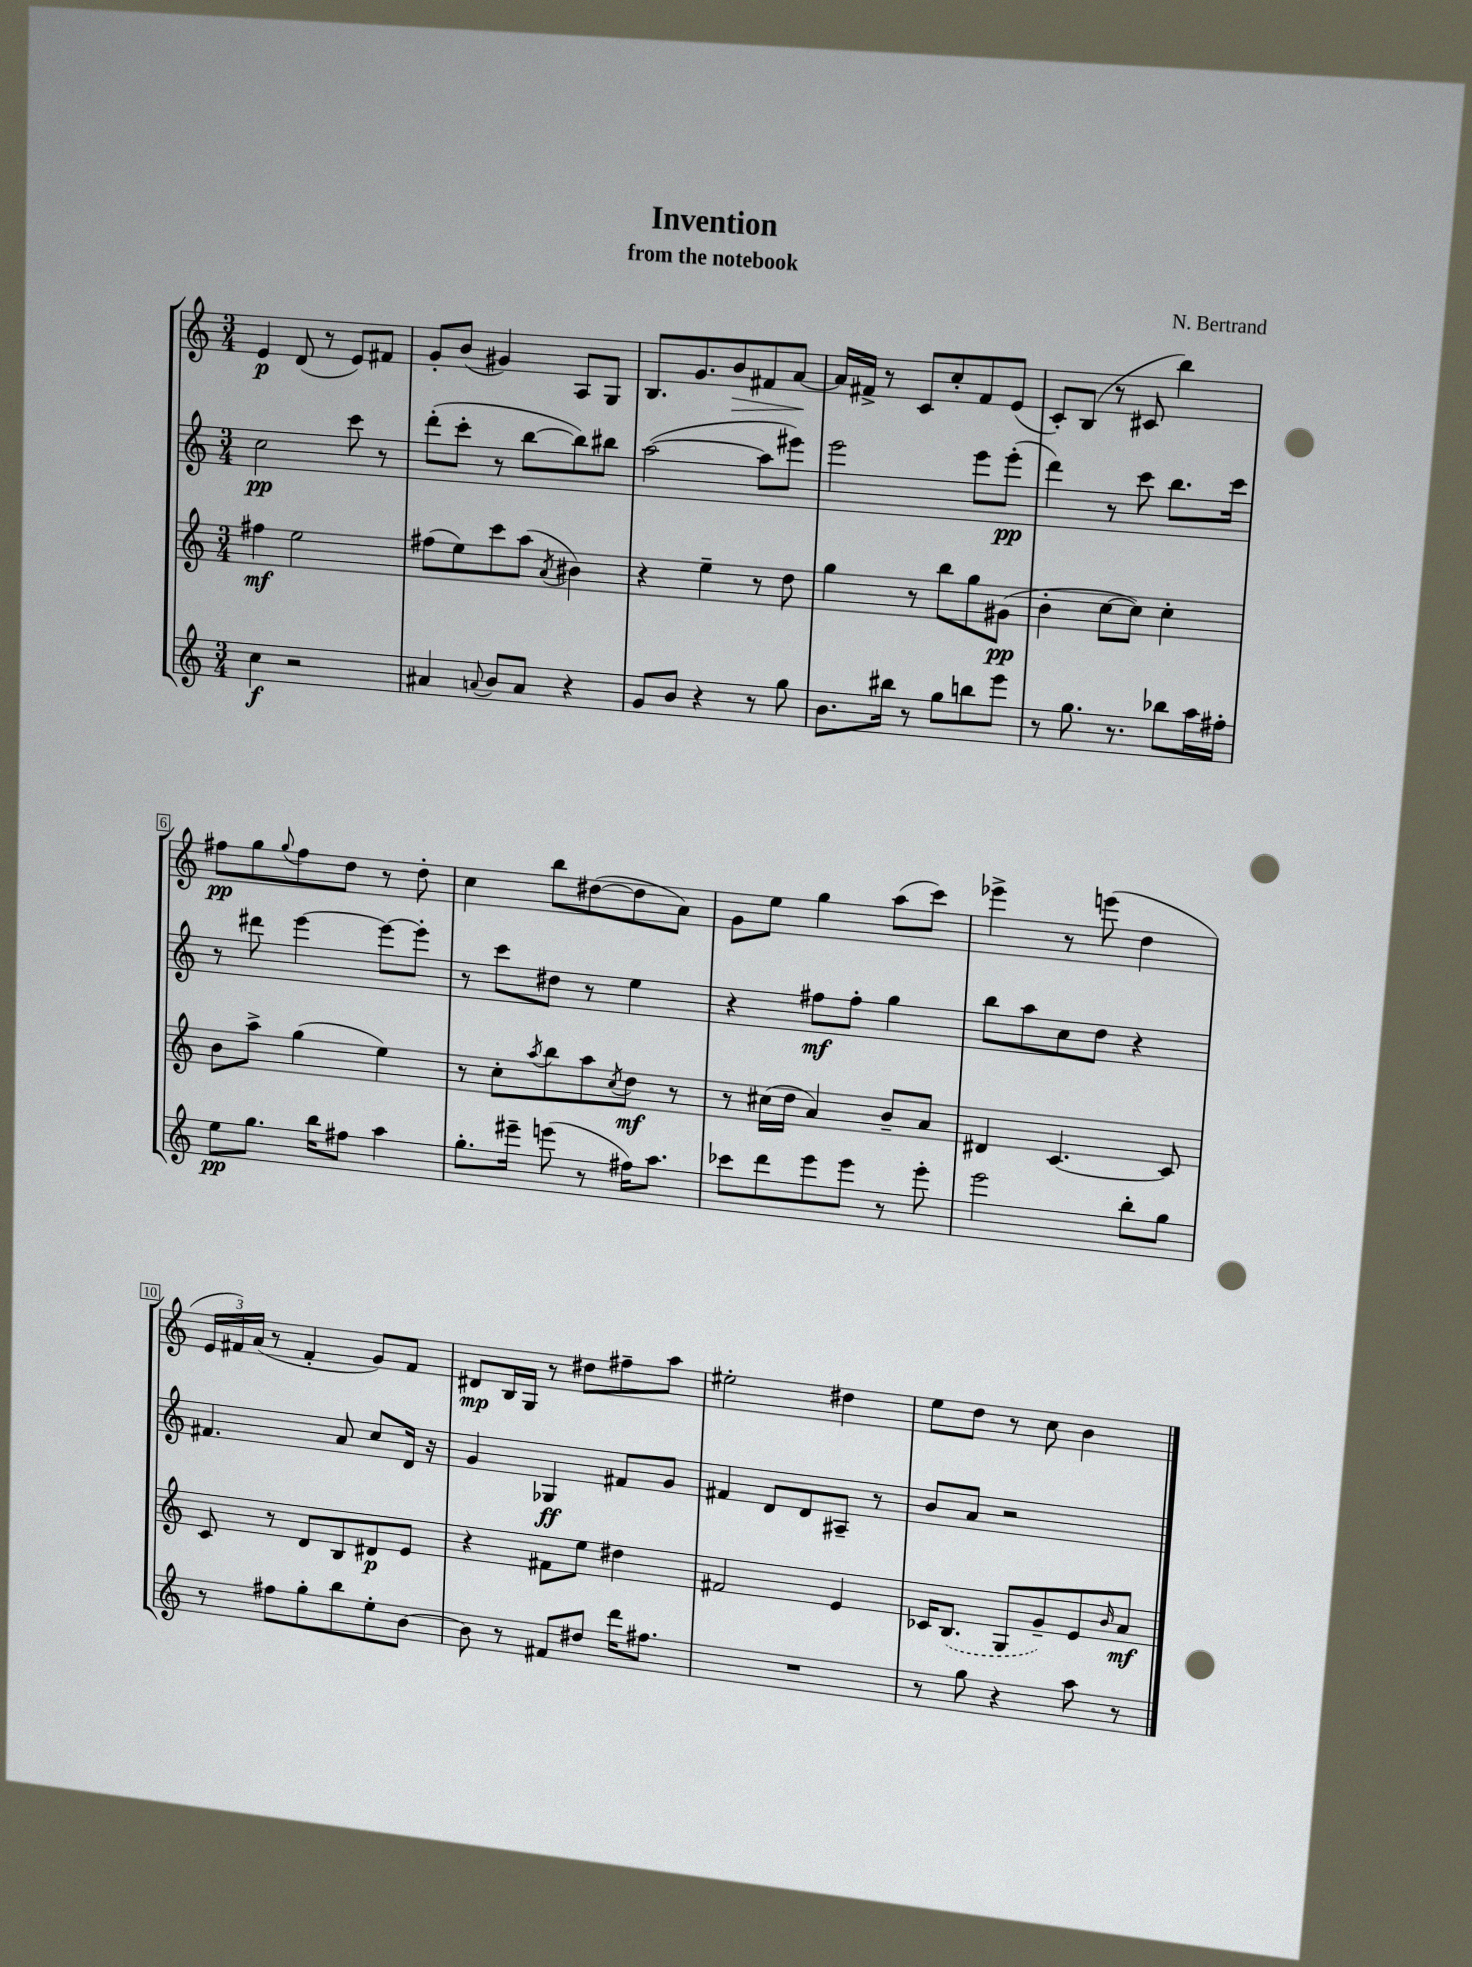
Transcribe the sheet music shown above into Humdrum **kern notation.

**kern	**kern	**kern	**kern
*staff4	*staff3	*staff2	*staff1
*clefG2	*clefG2	*clefG2	*clefG2
*k[]	*k[]	*k[]	*k[]
*M3/4	*M3/4	*M3/4	*M3/4
4cc	4ff#	2cc	4e
2r	2ee	.	(8d
.	.	.	8r
.	.	8ccc	8e)
.	.	8r	8f#
=	=	=	=
4a#	(8ff#	(8ddd'	8g'
.	8ee)	8ccc'	(8b
8qqa	.	.	.
8b	8ccc	8r	4g#)
8a	(8aa	[8bb	.
.	8qa	.	.
4r	4b#)	8bb])	8A
.	.	8bb#	8G
=	=	=	=
8g	4r	([2aa	8.B
8b	.	.	.
.	.	.	8.g
4r	4ee~	.	.
.	.	.	8b
8r	8r	8aa]	8f#
8gg	8dd	8eee#)	[8a
=	=	=	=
8.b	4gg	2eee	16a]
.	.	.	16f#^
.	.	.	8r
16bb#	.	.	.
8r	8r	.	8c
8gg	8bb	.	8cc'
8bb	8gg	8eee	8f#
8eee	(8g#	(8eee'	(8e
=	=	=	=
8r	4b'	4ddd)	8c')
8.gg	.	.	(8B
.	[8cc	8r	8r
8.r	.	.	.
.	8cc])	8ccc	8c#
8bb-	4cc'	8.bb	4bb)
16aa	.	.	.
16ff#'	.	16ccc	.
=	=	=	=
8ee	8b	8r	8ff#
8.gg	8aa^	8ddd#	8gg
.	.	.	8qqgg
.	(4gg	[4eee	8ff#
16bb	.	.	.
8ff#	.	.	8dd
4aa	4ee)	8eee_	8r
.	.	8eee']	8dd'
=	=	=	=
8.gg'	8r	8r	4cc
.	8cc'	8ccc	.
16eee#~	.	.	.
.	8qaa	.	.
(8eee	8bb	8dd#	8bb
8r	8aa	8r	([8dd#
.	8qcc	.	.
16ff#)	8dd	4ee	8dd#]
8.aa	.	.	.
.	8r	.	8a)
=	=	=	=
8ccc-	8r	4r	8g
8ddd	(16cc#	.	8ee
.	16dd	.	.
8eee	4a)	8ff#	4gg
8eee	.	8ff#'	.
8r	8b~	4gg	(8aa
8eee'	8a	.	8ccc)
=	=	=	=
2eee	4d#	8bb	4eee-^
.	.	8aa	.
.	[4.c	8cc	8r
.	.	8dd	(8eee
8bb'	.	4r	4dd
8gg	8c]	.	.
=	=	=	=
8r	8c	4.f#	24e
.	.	.	24f#)
.	.	.	(24a
8ff#	8r	.	8r
8gg'	8d	.	4f#'
8bb	8B	8a	.
8ee'	8d#	8cc	8g)
[8b	8e	16d	8f#
.	.	16r	.
=	=	=	=
8b]	4r	4g	8d#
8r	.	.	16B
.	.	.	16G
8f#	8f#	4G-	8r
8dd#	8ee	.	8dd#
16ddd	4dd#	8f#	8ff#~
8.ff#	.	.	.
.	.	8g	8aa
=	=	=	=
2.r	2f#	4f#	2ee#'
.	.	8d	.
.	.	8d	.
.	4e	8A#~	4dd#
.	.	8r	.
=	=	=	=
8r	16c-	8b	8ee
.	(8.B	.	.
8gg	.	8a	8dd
4r	8G	2r	8r
.	8g~)	.	8cc
8aa	8e	.	4b
.	16qqb	.	.
8r	8a	.	.
==	==	==	==
*-	*-	*-	*-
